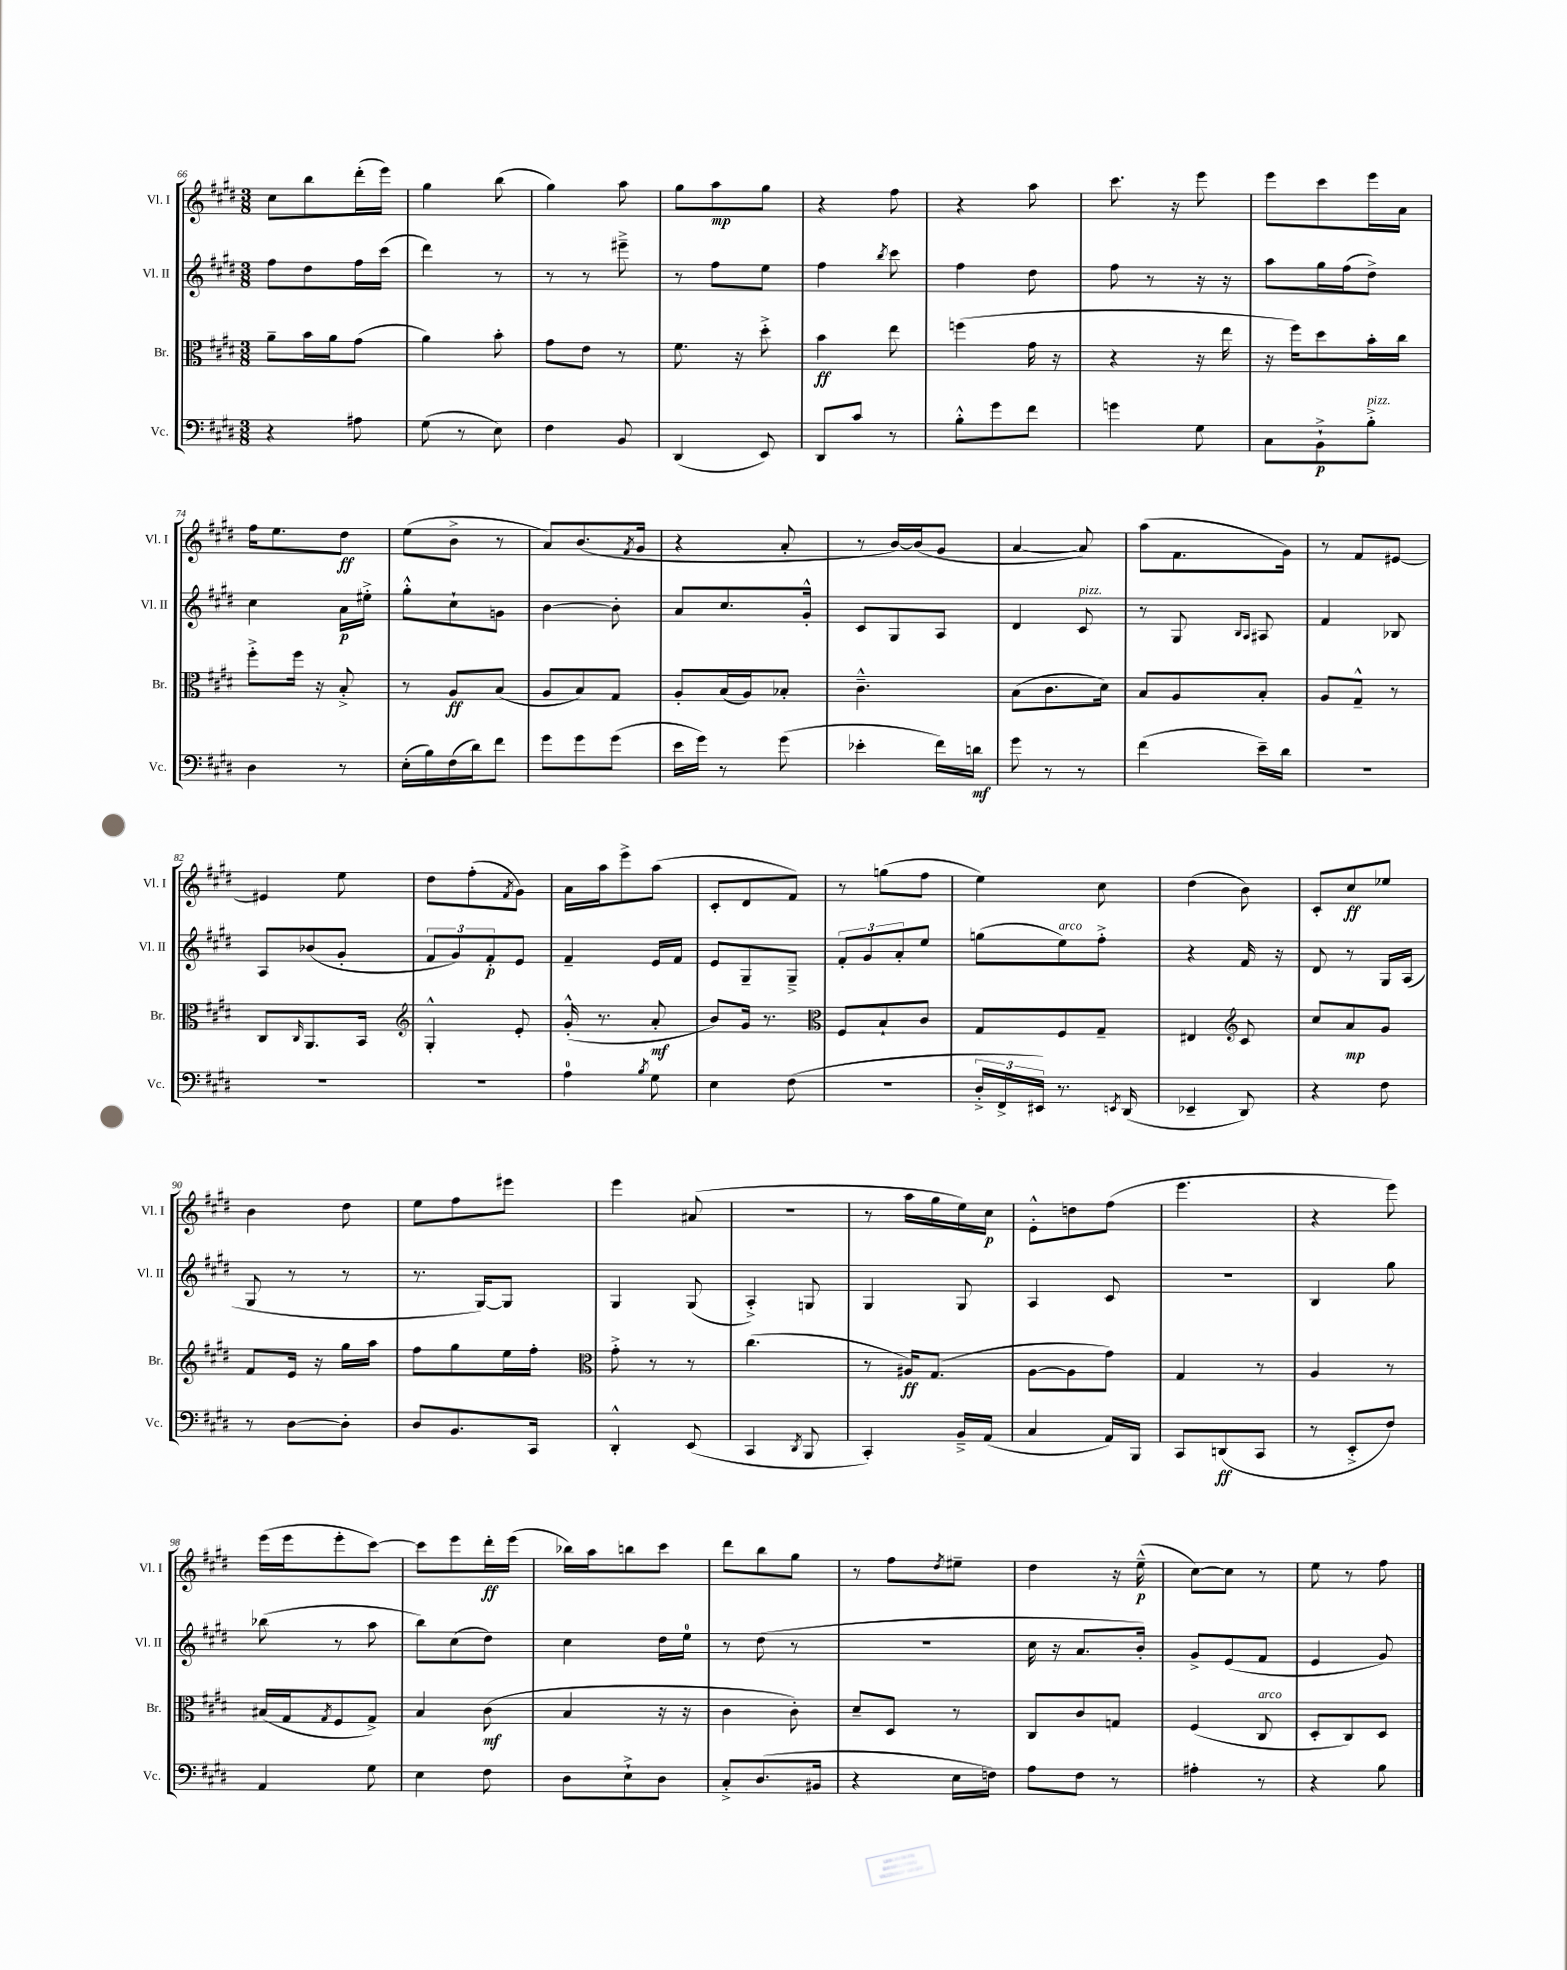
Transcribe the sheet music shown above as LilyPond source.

<<
\new StaffGroup <<
\new Staff = "s0" \with { instrumentName = "Vl. I" shortInstrumentName = "Vl. I" } {
    \clef treble \key e \major \numericTimeSignature \time 3/8
    cis''8 b''8 dis'''16-.( e'''16) |
    gis''4 b''8( |
    gis''4) a''8 |
    gis''8 a''8\mp gis''8 |
    r4 fis''8 |
    r4 a''8 |
    cis'''8. r16 e'''8 |
    e'''8 cis'''8 e'''16 a'16 |
    fis''16 e''8. dis''8\ff |
    e''8( b'8-> r8 |
    a'8) b'8.( \acciaccatura { fis'8 } gis'16 |
    r4 a'8-. |
    r8 b'16~) b'16( gis'8 |
    a'4~ a'8) |
    a''8( fis'8. gis'16) |
    r8 fis'8 eis'8~ |
    eis'4 e''8 |
    dis''8 fis''8-.( \acciaccatura { fis'8 } gis'8) |
    a'16 a''16 e'''8-> a''8( |
    cis'8-. dis'8 fis'8) |
    r8 g''8( fis''8 |
    e''4) cis''8 |
    dis''4( b'8) |
    cis'8-. cis''8\ff ees''8 |
    b'4 dis''8 |
    e''8 fis''8 eis'''8 |
    e'''4 ais'8( |
    r4. |
    r8 a''16 gis''16 e''16) cis''16\p |
    e'8-.-^ d''8 fis''8( |
    e'''4. |
    r4 e'''8) |
    e'''16( e'''16 e'''8-. cis'''8~) |
    cis'''8 e'''8 dis'''16-.\ff e'''16( |
    bes''16) a''16 b''8 cis'''8 |
    dis'''8 b''8 gis''8 |
    r8 fis''8 \acciaccatura { dis''8 } eis''8-- |
    dis''4 r16 e''16---^\p( |
    cis''8~) cis''8 r8 |
    e''8 r8 fis''8 \bar "|." |
}
\new Staff = "s1" \with { instrumentName = "Vl. II" shortInstrumentName = "Vl. II" } {
    \clef treble \key e \major \numericTimeSignature \time 3/8
    fis''8 dis''8 fis''16 cis'''16( |
    dis'''4) r8 |
    r8 r8 eis'''8---> |
    r8 fis''8 e''8 |
    fis''4 \acciaccatura { b''8 } cis'''8 |
    fis''4 dis''8 |
    fis''8 r8 r16 r16 |
    a''8 gis''16 fis''16( dis''8->) |
    cis''4 a'16\p eis''16-.-> |
    gis''8-.-^ cis''8-! g'8 |
    b'4~ b'8-. |
    a'8 cis''8. gis'16-.-^ |
    cis'8 gis8 a8 |
    dis'4 cis'8^\markup { \italic "pizz." } |
    r8 gis8 \grace { b16 a16 } ais8 |
    fis'4 bes8 |
    a8 bes'8( gis'8-. |
    \tuplet 3/2 { fis'8 gis'8) fis'8-.\p } e'8 |
    fis'4-- e'16 fis'16 |
    e'8 gis8-- gis8---> |
    \tuplet 3/2 { fis'8-. gis'8 a'8-. } e''8 |
    g''8( e''8^\markup { \italic "arco" }) fis''8-.-> |
    r4 fis'16 r16 |
    dis'8 r8 gis16 a16( |
    gis8 r8 r8 |
    r8. gis16~) gis8 |
    gis4 gis8( |
    a4-.->) g8 |
    gis4 gis8 |
    a4 cis'8 |
    R4. |
    b4 gis''8 |
    bes''8( r8 a''8 |
    b''8) cis''8( dis''8) |
    cis''4 dis''16 e''16-0 |
    r8 dis''8( r8 |
    R4. |
    cis''16 r16 a'8. b'16-.) |
    gis'8-> e'8( fis'8 |
    e'4 gis'8) \bar "|." |
}
\new Staff = "s2" \with { instrumentName = "Br." shortInstrumentName = "Br." } {
    \clef alto \key e \major \numericTimeSignature \time 3/8
    a'8-- b'16 a'16 gis'8( |
    a'4) b'8-. |
    gis'8 e'8 r8 |
    fis'8. r16 dis''8-.-> |
    b'4\ff e''8 |
    f''4( gis'16 r16 |
    r4 r16 e''16 |
    r16 fis''16) dis''8 b'16-. cis''16 |
    fis''8-.-> fis''16 r16 b8-.-> |
    r8 a8\ff b8( |
    a8 b8) gis8 |
    a8-. b16( a16) bes8-. |
    cis'4.---^ |
    b8( cis'8. dis'16) |
    b8 a8 b8-. |
    a8 gis8---^ r8 |
    cis8 \grace { cis16 } a,8. b,16 |
    \clef treble gis4-.-^ e'8-. |
    gis'16-.-^( r8. a'8-.\mf |
    b'8) gis'16 r8. |
    \clef alto fis8 b8-! cis'8 |
    gis8 fis8 gis8-- |
    eis4 \clef treble cis'8 |
    cis''8 a'8\mp gis'8 |
    fis'8 e'16 r16 gis''16 a''16 |
    fis''8 gis''8 e''16 fis''16-. |
    \clef alto gis'8-.-> r8 r8 |
    cis''4.( |
    r8 ais16\ff) gis8.( |
    a8~ a8 gis'8) |
    gis4 r8 |
    a4 r8 |
    bis16( gis16 \acciaccatura { gis8 } fis8 gis8->) |
    b4 cis'8\mf( |
    b4 r16 r16 |
    cis'4 cis'8-.) |
    dis'8-- dis8 r8 |
    cis8 cis'8 g8 |
    fis4( cis8^\markup { \italic "arco" } |
    dis8-. cis8) dis8 \bar "|." |
}
\new Staff = "s3" \with { instrumentName = "Vc." shortInstrumentName = "Vc." } {
    \clef bass \key e \major \numericTimeSignature \time 3/8
    r4 ais8 |
    gis8( r8 e8) |
    fis4 b,8 |
    dis,4( e,8) |
    dis,8 cis'8 r8 |
    b8-.-^ gis'8 fis'8 |
    g'4 gis8 |
    cis8 b,8-!->\p b8-.->^\markup { \italic "pizz." } |
    dis4 r8 |
    e16-.( b16) fis16( dis'16) fis'8 |
    gis'8 gis'8 gis'8( |
    e'16 gis'16) r8 gis'8( |
    ees'4-. fis'16) d'16\mf |
    gis'8 r8 r8 |
    fis'4( e'16--) dis'16 |
    R4. |
    R4. |
    R4. |
    a4-0 \acciaccatura { b8 } gis8 |
    e4 fis8( |
    R4. |
    \tuplet 3/2 { dis16-.-> fis,16-> eis,16) } r8. \acciaccatura { e,8 } dis,16( |
    ees,4-- dis,8) |
    r4 fis8 |
    r8 dis8~ dis8-. |
    dis8 b,8. cis,16 |
    dis,4-.-^ e,8( |
    cis,4 \acciaccatura { dis,8 } b,,8 |
    cis,4-.) b,16---> a,16( |
    cis4 a,16) b,,16 |
    cis,8 d,8\ff( cis,8 |
    r8 e,8-.-> fis8) |
    a,4 gis8 |
    e4 fis8 |
    dis8 e8-!-> dis8 |
    cis8-.-> dis8.( bis,16 |
    r4 e16 f16) |
    a8 fis8 r8 |
    ais4-. r8 |
    r4 b8 \bar "|." |
}
>>
>>
\layout { \context { \Score currentBarNumber = #66 } }
